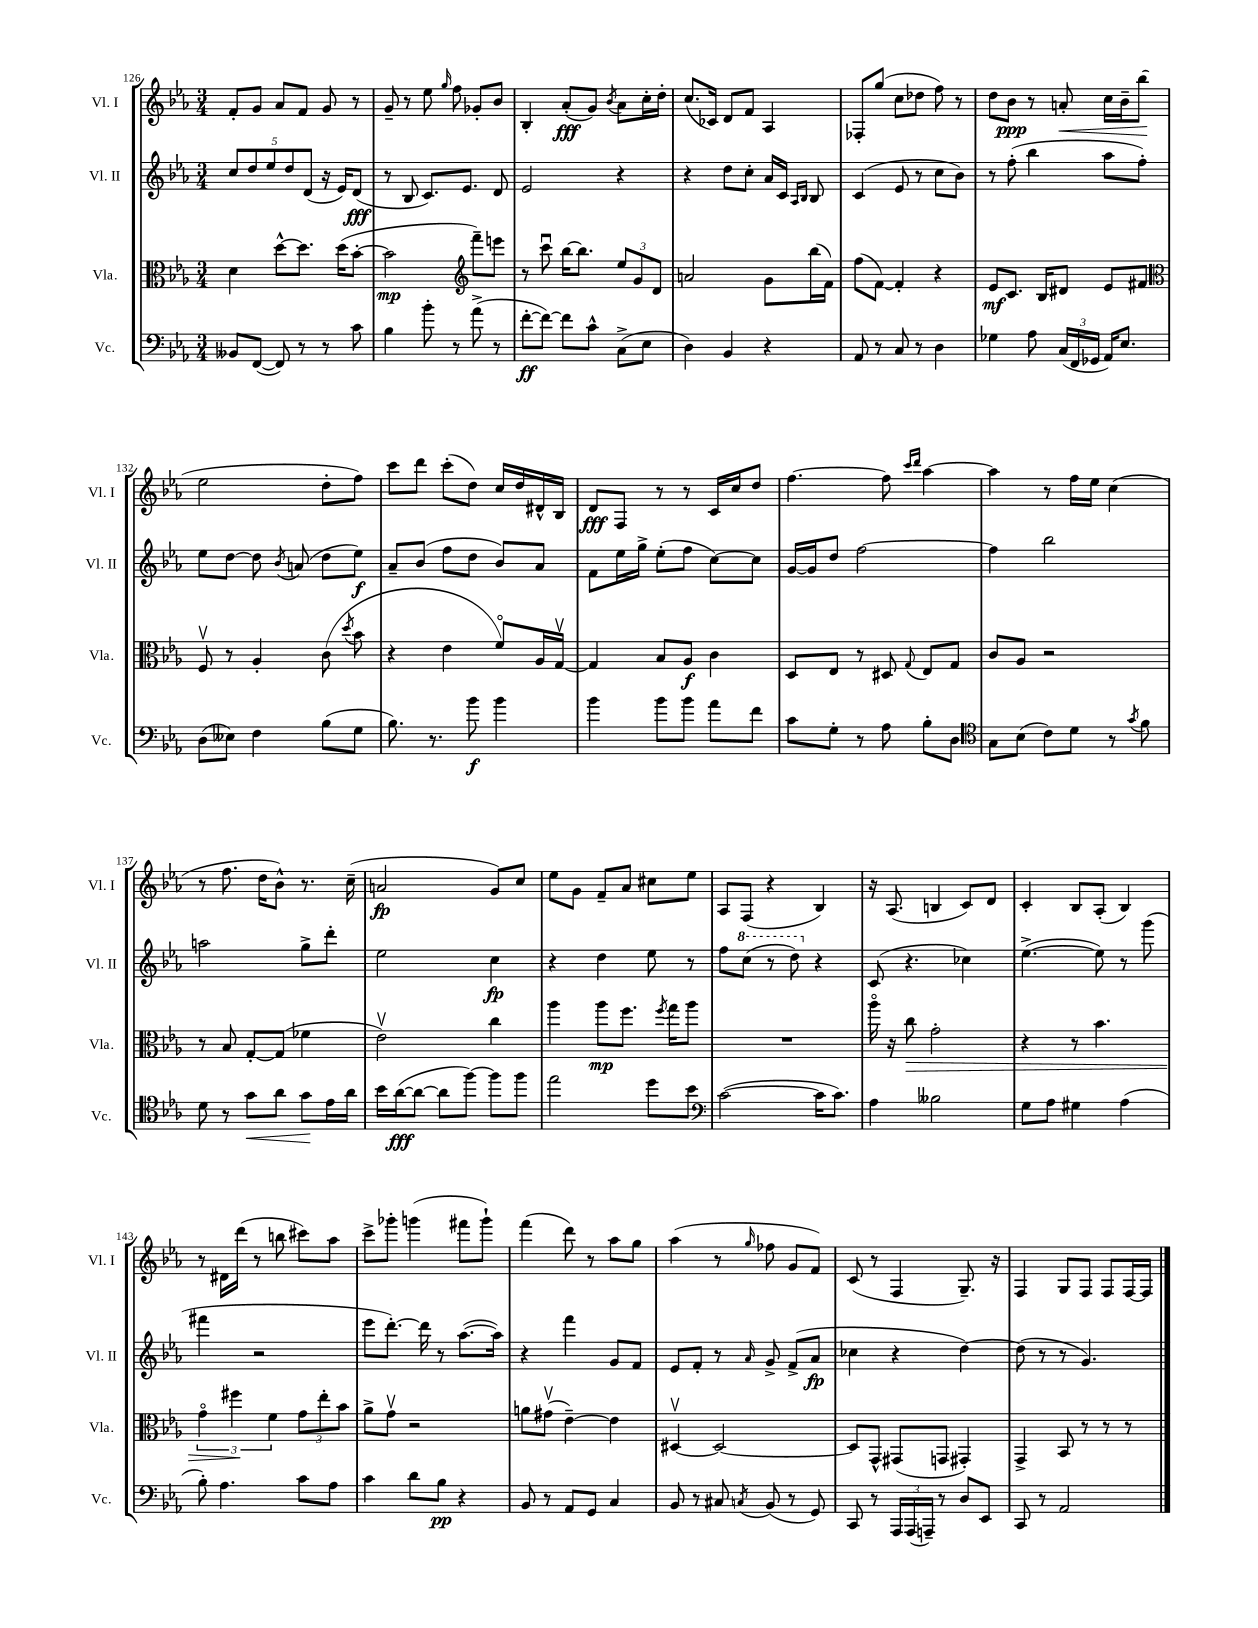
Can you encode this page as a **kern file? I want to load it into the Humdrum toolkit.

**kern	**kern	**kern	**kern
*staff4	*staff3	*staff2	*staff1
*clefF4	*clefC3	*clefG2	*clefG2
*k[b-e-a-]	*k[b-e-a-]	*k[b-e-a-]	*k[b-e-a-]
*M3/4	*M3/4	*M3/4	*M3/4
8BB--/L	4d\	10cc/L	8f'/L
.	.	10dd/	.
([8FF/J	.	.	8g/J
.	.	10ee-/	.
8FF/])	[8dd^^\L	.	8a-/L
.	.	10dd/	.
8r	8.dd\]J	.	8f/J
.	.	(10d/J	.
8r	.	16r	8g/
.	(16dd\LK	16e-/LK)	.
8c\	[8b-'\J	(8d/J	8r
=	=	=	=
4B-\	2b-\]	8r	8g~/
.	.	8B-/	8r
8b-'\	.	8.c/L)	8ee-\
.	.	.	16qqgg/
8r	.	.	8ff\
.	.	8.e-/J	.
*	*clefG2	*	*
(8a-^\	8fff~\L)	.	8g-'/L
8r	8eee\J	8d/	8b-/J
=	=	=	=
[8f'\L	8r	2e-/	4B-'/
8f\_J)	8cccu\	.	.
8f\]L	[16bb-\LK	.	(8a-'/L
.	8.bb-\]J	.	.
8c^^\J	.	.	8g/J)
.	.	.	8qb-/
(8C^\L	12ee-/L	4r	8a-\L
.	12g/	.	.
8E-\J	.	.	16cc'\L
.	12d/J	.	.
.	.	.	16dd'\JJ
=	=	=	=
4D\)	2a/	4r	(8.cc/L
.	.	.	16c-/Jk)
4BB-/	.	8dd\L	8d/L
.	.	8cc'\J	8f/J
4r	8g\L	16a-/LL	4A-/
.	.	16c/JJ	.
.	.	16qqA-/LL	.
.	.	16qqB-/JJ	.
.	(16bb-\L	8B-/	.
.	16f\JJ)	.	.
=	=	=	=
8AA-/	(8ff\L	(4c/	8F-'/L
8r	[8f\J)	.	(8gg/J
8C/	4f'/]	8e-/	8cc\L
8r	.	8r	8dd-\J
4D\	4r	8cc\L	8ff\)
.	.	8b-\J)	8r
=	=	=	=
4G-\	8e-/L	8r	8dd\L
.	8.c/J	(8ff'\	8b-\J
8A-\	.	4bb-\	8r
.	16B-/LK	.	.
(24C/LL	8d#/J	.	8a'/
24FF/	.	.	.
24GG-/JJ	.	.	.
16AA-/LK)	8e-/L	8aa-\L	16cc\LL
8.E-/J	.	.	16b-~\J
.	8f#/J	8ff'\J)	(8bb-\J
=	=	=	=
*	*clefC3	*	*
(8D\L	8Fv/	8ee-\L	2ee-\
8E--\J)	8r	[8dd\J	.
4F\	4A-'/	8dd\]	.
.	.	8qb-/	.
.	.	(8a/	.
(8B-\L	(8c\	8dd\L	8dd'\L
.	8qdd/	.	.
8G\J	8b-\	8ee-\J)	8ff\J)
=	=	=	=
8.B-\)	4r	8a-~/L	8ccc\L
.	.	(8b-/J	8ddd\J
8.r	.	.	.
.	4e-\	8ff\L	(8ccc'\L
8b-\	.	8dd\J	8dd\J)
4b-\	8fo/L)	8b-/L)	16cc/LL
.	.	.	16dd/
.	16A-/L	8a-/J	16d#^^/
.	[16Gv/JJ	.	16B-/JJ
=	=	=	=
4b-\	4G/]	8f\L	8d/L
.	.	16ee-\L	8F/J
.	.	16gg^\JJ	.
8b-\L	8B-/L	(8ee-'\L	8r
8b-\J	8A-/J	8ff\J	8r
8a-\L	4c\	[8cc\L)	16c/LL
.	.	.	16cc/J
8f\J	.	8cc\]J	8dd/J
=	=	=	=
8c\L	8D/L	[16g/LL	[4.ff\
.	.	16g/]J	.
8G'\J	8E-/J	8dd/J	.
8r	8r	[2ff\	.
8A-\	8D#/	.	8ff\]
.	.	.	16qqccc/LL
.	8qqG/	.	16qqddd/JJ
8B-'\L	8E-/L	.	[4aa-\
8D\J	8G/J	.	.
=	=	=	=
*clefC4	*	*	*
8G\L	8c/L	4ff\]	4aa-\]
(8B-\J	8A-/J	.	.
8c\L)	2r	2bb-\	8r
8d\J	.	.	16ff\LL
.	.	.	16ee-\JJ
8r	.	.	(4cc\
8qg/	.	.	.
8f\	.	.	.
=	=	=	=
8d\	8r	2aa\	8r
8r	8B-/	.	8.ff\
8g\L	[8G'/L	.	.
.	.	.	16dd\LK
8a-\J	(8G/]J	.	8b-^^\J)
8g\L	4f-\	8gg^\L	8.r
16e-\L	.	8ddd'\J	.
16a-\JJ	.	.	(16cc~\
=	=	=	=
16b-\LL	2e-v\)	2ee-\	2a/
([16a-\J	.	.	.
8a-\_J	.	.	.
8a-\]L	.	.	.
[8ff\J)	.	.	.
8ff\]L	4cc\	4cc\	8g/L)
8ff\J	.	.	8cc/J
=	=	=	=
2ee-\	4aa-\	4r	8ee-\L
.	.	.	8g\J
.	8aa-\L	4dd\	8f~/L
.	8.ff\J	.	8a-/J
8dd\L	.	8ee-\	8cc#\L
.	8qff/	.	.
.	16gg\LK	.	.
8b-\J	8aa-\J	8r	8ee-\J
=	=	=	=
*clefF4	*	*	*
([2c\	2.r	8ff\L	8A-/L
.	.	(8ccc\J	(8F/J
.	.	8r	4r
.	.	8ddd\)	.
16c\]LK	.	4r	4B-/)
8.c\J)	.	.	.
=	=	=	=
4A-\	16aa-o\	(8c/	16r
.	16r	.	(8.A-/
.	8cc\	4.r	.
2B--\	2g'\	.	4B/
.	.	4cc-\)	8c/L)
.	.	.	8d/J
=	=	=	=
8G\L	4r	([4.ee-^\	4c'/
8A-\J	.	.	.
4G#\	8r	.	8B-/L
.	4.b-\	8ee-\])	(8A-'/J
(4A-\	.	8r	4B-/)
.	.	(8ggg\	.
=	=	=	=
8B-'\)	6go\	4fff#\	8r
4.A-\	.	.	16d#\LL
.	6ff#\	.	.
.	.	.	(16ddd\JJ
.	.	2r	8r
.	6f\	.	.
.	.	.	8bb\
8c\L	12g\L	.	8ccc#\L)
.	12ee-'\	.	.
8A-\J	.	.	8aa-\J
.	12b-\J	.	.
=	=	=	=
4c\	8a-^\L	8eee-\L	8ccc^\L
.	8gv\J	[8.ddd'\J)	8ggg-'\J
8d\L	2r	.	(4ggg\
.	.	16ddd\]	.
8B-\J	.	8r	.
4r	.	([8.aa-\L	8fff#\L
.	.	.	8ggg`\J)
.	.	16aa-\]Jk)	.
=	=	=	=
8BB-/	8a\L	4r	(4fff\
8r	(8g#v\J	.	.
8AA-/L	[4e-~\)	4fff\	8ddd\)
8GG/J	.	.	8r
4C/	4e-\]	8g/L	8aa-\L
.	.	8f/J	8gg\J
=	=	=	=
8BB-/	[4D#v/	8e-/L	(4aa-\
8r	.	8f'/J	.
8C#/	2D#/_	8r	8r
8qC/	.	16qqa-/	16qqgg/
(8BB-/	.	8g^/	8ff-\
8r	.	(8f^/L	8g/L
8GG/)	.	8a-/J	8f/J)
=	=	=	=
8CC/	8D#/]L	4cc-\	(8c/
8r	8GG^^/J	.	8r
24AAA-/LL	(8GG#/L	4r	4F/
(24AAA-/	.	.	.
24AAA~/JJ)	.	.	.
8r	8GG/J	.	.
8D/L	4GG#'/)	[4dd\)	8.G~/)
8EE-/J	.	.	.
.	.	.	16r
=	=	=	=
8CC/	4GG^/	(8dd\]	4F/
8r	.	8r	.
2AA-/	8BB-/	8r	8G/L
.	8r	4.g/)	8F/J
.	8r	.	8F/L
.	8r	.	[16F/L
.	.	.	16F/]JJ
==	==	==	==
*-	*-	*-	*-
